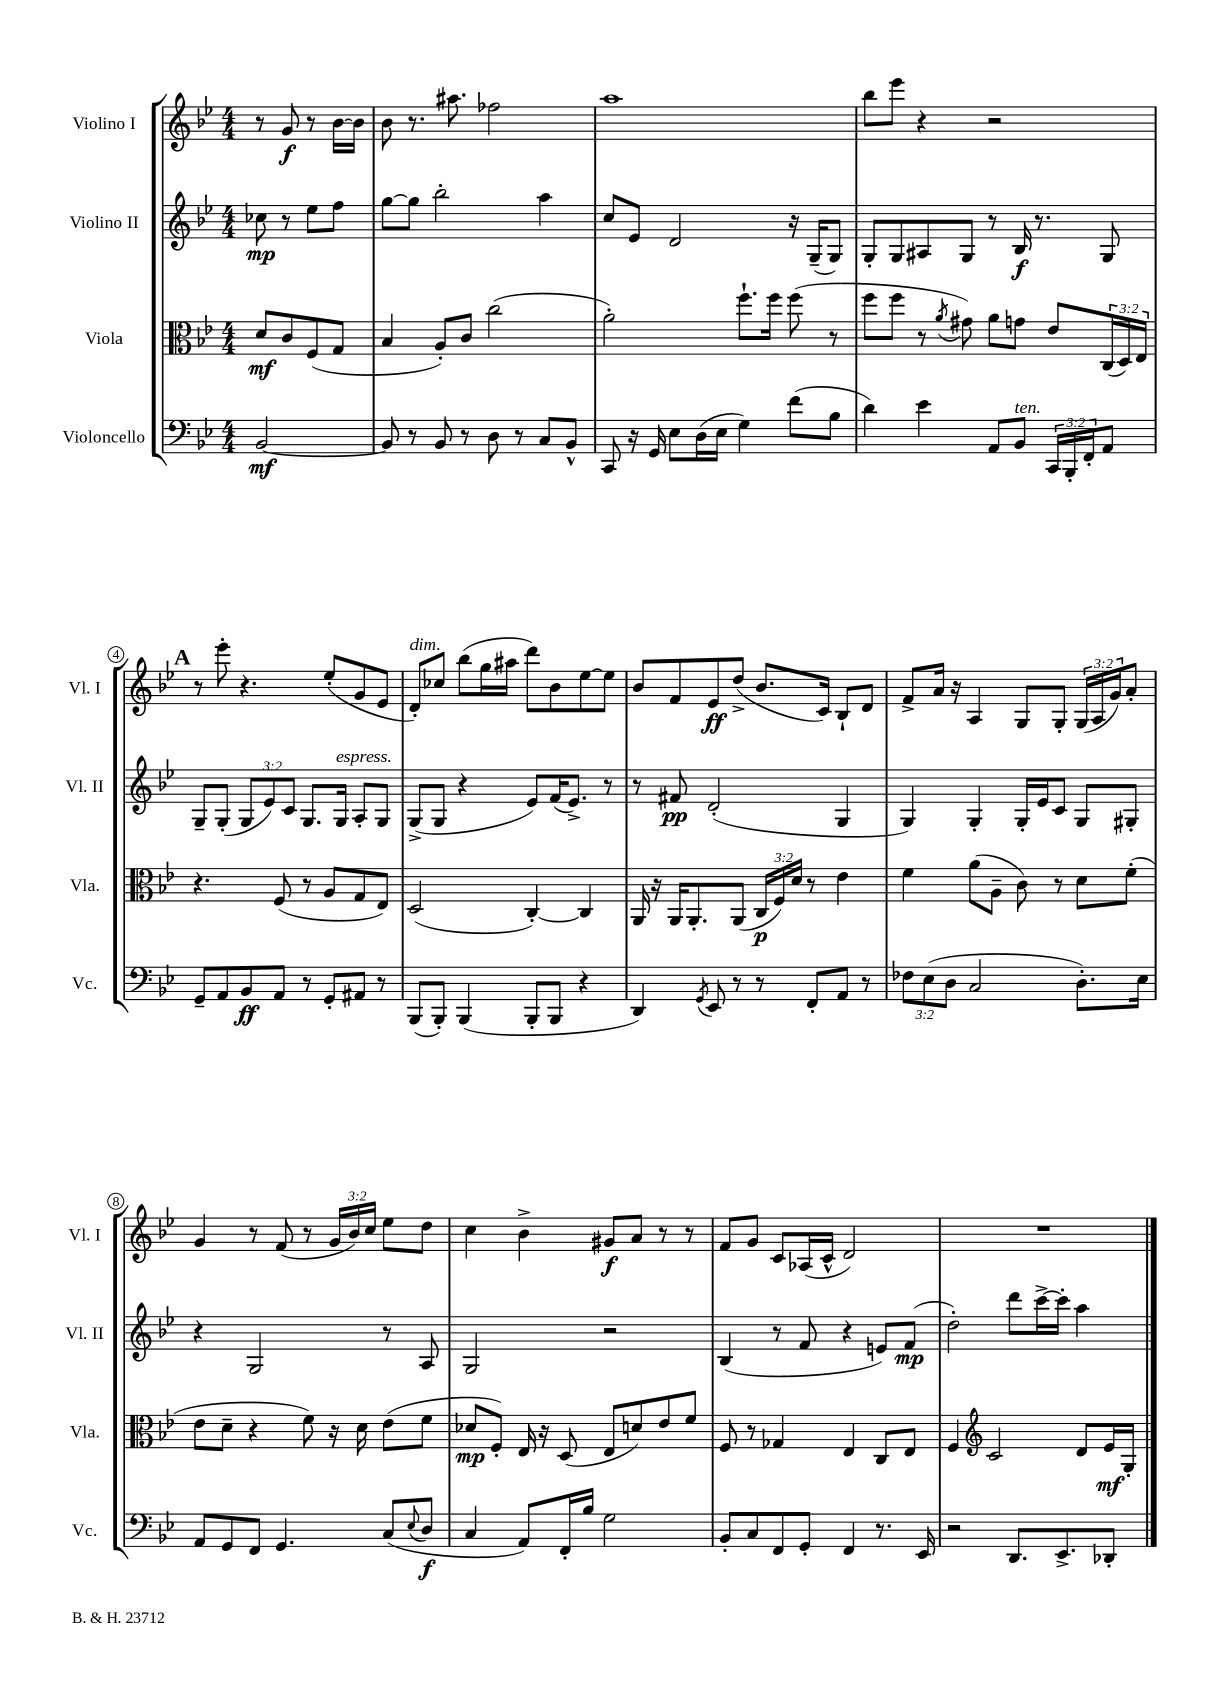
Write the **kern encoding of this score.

**kern	**dynam	**kern	**dynam	**kern	**dynam	**kern	**dynam
*part4	*part4	*part3	*part3	*part2	*part2	*part1	*part1
*staff4	*staff4	*staff3	*staff3	*staff2	*staff2	*staff1	*staff1
*I"Violoncello	*	*I"Viola	*	*I"Violino II	*	*I"Violino I	*
*I'Vc.	*	*I'Vla.	*	*I'Vl. II	*	*I'Vl. I	*
*clefF4	*	*clefC3	*	*clefG2	*	*clefG2	*
*k[b-e-]	*	*k[b-e-]	*	*k[b-e-]	*	*k[b-e-]	*
*M4/4	*	*M4/4	*	*M4/4	*	*M4/4	*
=	=	=	=	=	=	=	=
[2BB-/	mf	8d/L	mf	8cc-X\	mp	8r	.
.	.	8c/	.	8r	.	8g/	f
.	.	(8F/	.	8ee-\L	.	8r	.
.	.	8G/J	.	8ff\J	.	[16b-\LL	.
.	.	.	.	.	.	16b-\JJ]	.
=1	=1	=1	=1	=1	=1	=1	=1
8BB-/]	.	4B-/	.	[8gg\L	.	8b-\	.
8r	.	.	.	8gg\J]	.	8.r	.
8BB-/	.	8A'/L)	.	2bb-'\	.	.	.
.	.	.	.	.	.	8.aa#X\	.
8r	.	8c/J	.	.	.	.	.
8D\	.	(2cc\	.	.	.	2ff-X\	.
8r	.	.	.	.	.	.	.
8C/L	.	.	.	4aa\	.	.	.
8BB-^^/J	.	.	.	.	.	.	.
=2	=2	=2	=2	=2	=2	=2	=2
8CC/	.	2a'\)	.	8cc/L	.	1aa	.
16r	.	.	.	8e-/J	.	.	.
16GG/	.	.	.	.	.	.	.
8E-\L	.	.	.	2d/	.	.	.
(16D\L	.	.	.	.	.	.	.
16E-\JJ	.	.	.	.	.	.	.
4G\)	.	8.ff`\L	.	.	.	.	.
.	.	16ff\Jk	.	.	.	.	.
(8f\L	.	(8ff\	.	16r	.	.	.
.	.	.	.	(16G~/KL	.	.	.
8B-\J	.	8r	.	8G/J)	.	.	.
=3	=3	=3	=3	=3	=3	=3	=3
4d\)	.	8ff\L	.	8G'/L	.	8bb-\L	.
.	.	8ff\J	.	8G/	.	8eee-\J	.
4e-\	.	8r	.	8A#X/	.	4r	.
.	.	8qa/	.	.	.	.	.
.	.	8g#X\)	.	8G/J	.	.	.
8AA/L	.	8a\L	.	8r	.	2r	.
!LO:TX:a:i:t=ten.	!	!	!	!	!	!	!
8BB-/J	.	8gn\J	.	16B-/	f	.	.
.	.	.	.	8.r	.	.	.
24CC/LL	.	8e-/L	.	.	.	.	.
24BBB-'/	.	.	.	.	.	.	.
24FF'/J	.	.	.	.	.	.	.
8AA/J	.	(24C/L	.	8G/	.	.	.
.	.	24D/)	.	.	.	.	.
.	.	24E-/JJ	.	.	.	.	.
!!LO:LB:g=z
!!LO:REH:place=s1:t=A
=4	=4	=4	=4	=4	=4	=4	=4
8GG~/L	.	4.r	.	8G~/L	.	8r	.
8AA/	.	.	.	(8G'/J	.	8eee-'\	.
8BB-/	ff	.	.	12G/L	.	4.r	.
.	.	.	.	12e-/)	.	.	.
8AA/J	.	(8F/	.	.	.	.	.
.	.	.	.	12c/J	.	.	.
8r	.	8r	.	8.G/L	.	.	.
8GG'/L	.	8A/L	.	.	.	(8ee-'/L	.
!	!	!	!	!LO:TX:a:i:t=espress.	!	!	!
.	.	.	.	16G/Jk	.	.	.
8AA#X/J	.	8G/	.	8A'/L	.	8g/	.
8r	.	8E-/J)	.	8G/J	.	8e-/J	.
=5	=5	=5	=5	=5	=5	=5	=5
!	!	!	!	!	!	!LO:TX:a:i:t=dim.	!
(8BBB-/L	.	(2D/	.	(8G^/L	.	8d'/L)	.
8BBB-'/J)	.	.	.	8G/J	.	8cc-X/J	.
(4BBB-/	.	.	.	4r	.	(8bb-\L	.
.	.	.	.	.	.	16gg\L	.
.	.	.	.	.	.	16aa#X\JJ	.
8BBB-'/L	.	[4C'/)	.	8e-/L)	.	8ddd\L)	.
8BBB-/J	.	.	.	(16f/K	.	8b-\	.
.	.	.	.	8.e-^/J)	.	.	.
4r	.	4C/]	.	.	.	[8ee-\	.
.	.	.	.	8r	.	8ee-\J]	.
=6	=6	=6	=6	=6	=6	=6	=6
4DD/)	.	16AA/	.	8r	.	8b-/L	.
.	.	16r	.	.	.	.	.
.	.	16AA/KL	.	8f#X/	pp	8f/	.
.	.	8.AA'/	.	.	.	.	.
8qGG/	.	.	.	.	.	.	.
8EE-/	.	.	.	(2d'/	.	8e-/	ff
8r	.	(8AA/J	.	.	.	(8dd^/J	.
8r	.	24C/LL	p	.	.	8.b-/L	.
.	.	24F/)	.	.	.	.	.
.	.	24d/JJ	.	.	.	.	.
8FF'/L	.	8r	.	.	.	.	.
.	.	.	.	.	.	16c/Jk)	.
8AA/J	.	4e-\	.	4G/	.	8B-`/L	.
8r	.	.	.	.	.	8d/J	.
=7	=7	=7	=7	=7	=7	=7	=7
12F-X\L	.	4f\	.	4G/)	.	8f^/L	.
(12E-\	.	.	.	.	.	.	.
.	.	.	.	.	.	16a/Jk	.
12D\J	.	.	.	.	.	.	.
.	.	.	.	.	.	16r	.
2C/	.	(8a\L	.	4G'/	.	4A/	.
.	.	8A~\J	.	.	.	.	.
.	.	8c\)	.	16G'/LL	.	8G/L	.
.	.	.	.	16e-/J	.	.	.
.	.	8r	.	8c/J	.	8G'/J	.
8.D'\L)	.	8d\L	.	8G/L	.	(24G/LL	.
.	.	.	.	.	.	24A/	.
.	.	.	.	.	.	24g/J)	.
.	.	(8f'\J	.	8G#X'/J	.	8a'/J	.
16E-\Jk	.	.	.	.	.	.	.
!!LO:LB:g=z
=8	=8	=8	=8	=8	=8	=8	=8
8AA/L	.	8e-\L	.	4r	.	4g/	.
8GG/	.	8d~\J	.	.	.	.	.
8FF/J	.	4r	.	2G/	.	8r	.
4.GG/	.	.	.	.	.	(8f/	.
.	.	8f\)	.	.	.	8r	.
.	.	16r	.	.	.	24g/LL	.
.	.	.	.	.	.	24b-/)	.
.	.	16d\	.	.	.	.	.
.	.	.	.	.	.	24cc/JJ	.
(8C/L	.	(8e-\L	.	8r	.	8ee-\L	.
8qqE-/	.	.	.	.	.	.	.
8D/J	f	8f\J	.	8A/	.	8dd\J	.
=9	=9	=9	=9	=9	=9	=9	=9
4C/	.	8d-X/L	mp	2G/	.	4cc\	.
.	.	8F'/J)	.	.	.	.	.
8AA/L)	.	16E-/	.	.	.	4b-^\	.
.	.	16r	.	.	.	.	.
16FF'/L	.	(8D/	.	.	.	.	.
16B-/JJ	.	.	.	.	.	.	.
2G\	.	8E-/L	.	2r	.	8g#X/L	f
.	.	8dn/)	.	.	.	8a/J	.
.	.	8e-/	.	.	.	8r	.
.	.	8f/J	.	.	.	8r	.
=10	=10	=10	=10	=10	=10	=10	=10
8BB-'/L	.	8F/	.	(4B-/	.	8f/L	.
8C/	.	8r	.	.	.	8g/J	.
8FF/	.	4G-X/	.	8r	.	8c/L	.
8GG'/J	.	.	.	8f/	.	(16A-X/L	.
.	.	.	.	.	.	16c^^/JJ	.
4FF/	.	4E-/	.	4r	.	2d/)	.
8.r	.	8C/L	.	8en/L)	.	.	.
.	.	8E-/J	.	(8f/J	mp	.	.
16EE-/	.	.	.	.	.	.	.
=11	=11	=11	=11	=11	=11	=11	=11
2r	.	4F/	.	2dd'\)	.	1r	.
*	*	*clefG2	*	*	*	*	*
.	.	2c/	.	.	.	.	.
8.DD/L	.	.	.	8ddd\L	.	.	.
.	.	.	.	[16ccc^\L	.	.	.
8.EE-^/	.	.	.	16ccc'\JJ]	.	.	.
.	.	8d/L	.	4aa\	.	.	.
8DD-X'/J	.	16e-/L	mf	.	.	.	.
.	.	16G'/JJ	.	.	.	.	.
==	==	==	==	==	==	==	==
*-	*-	*-	*-	*-	*-	*-	*-
